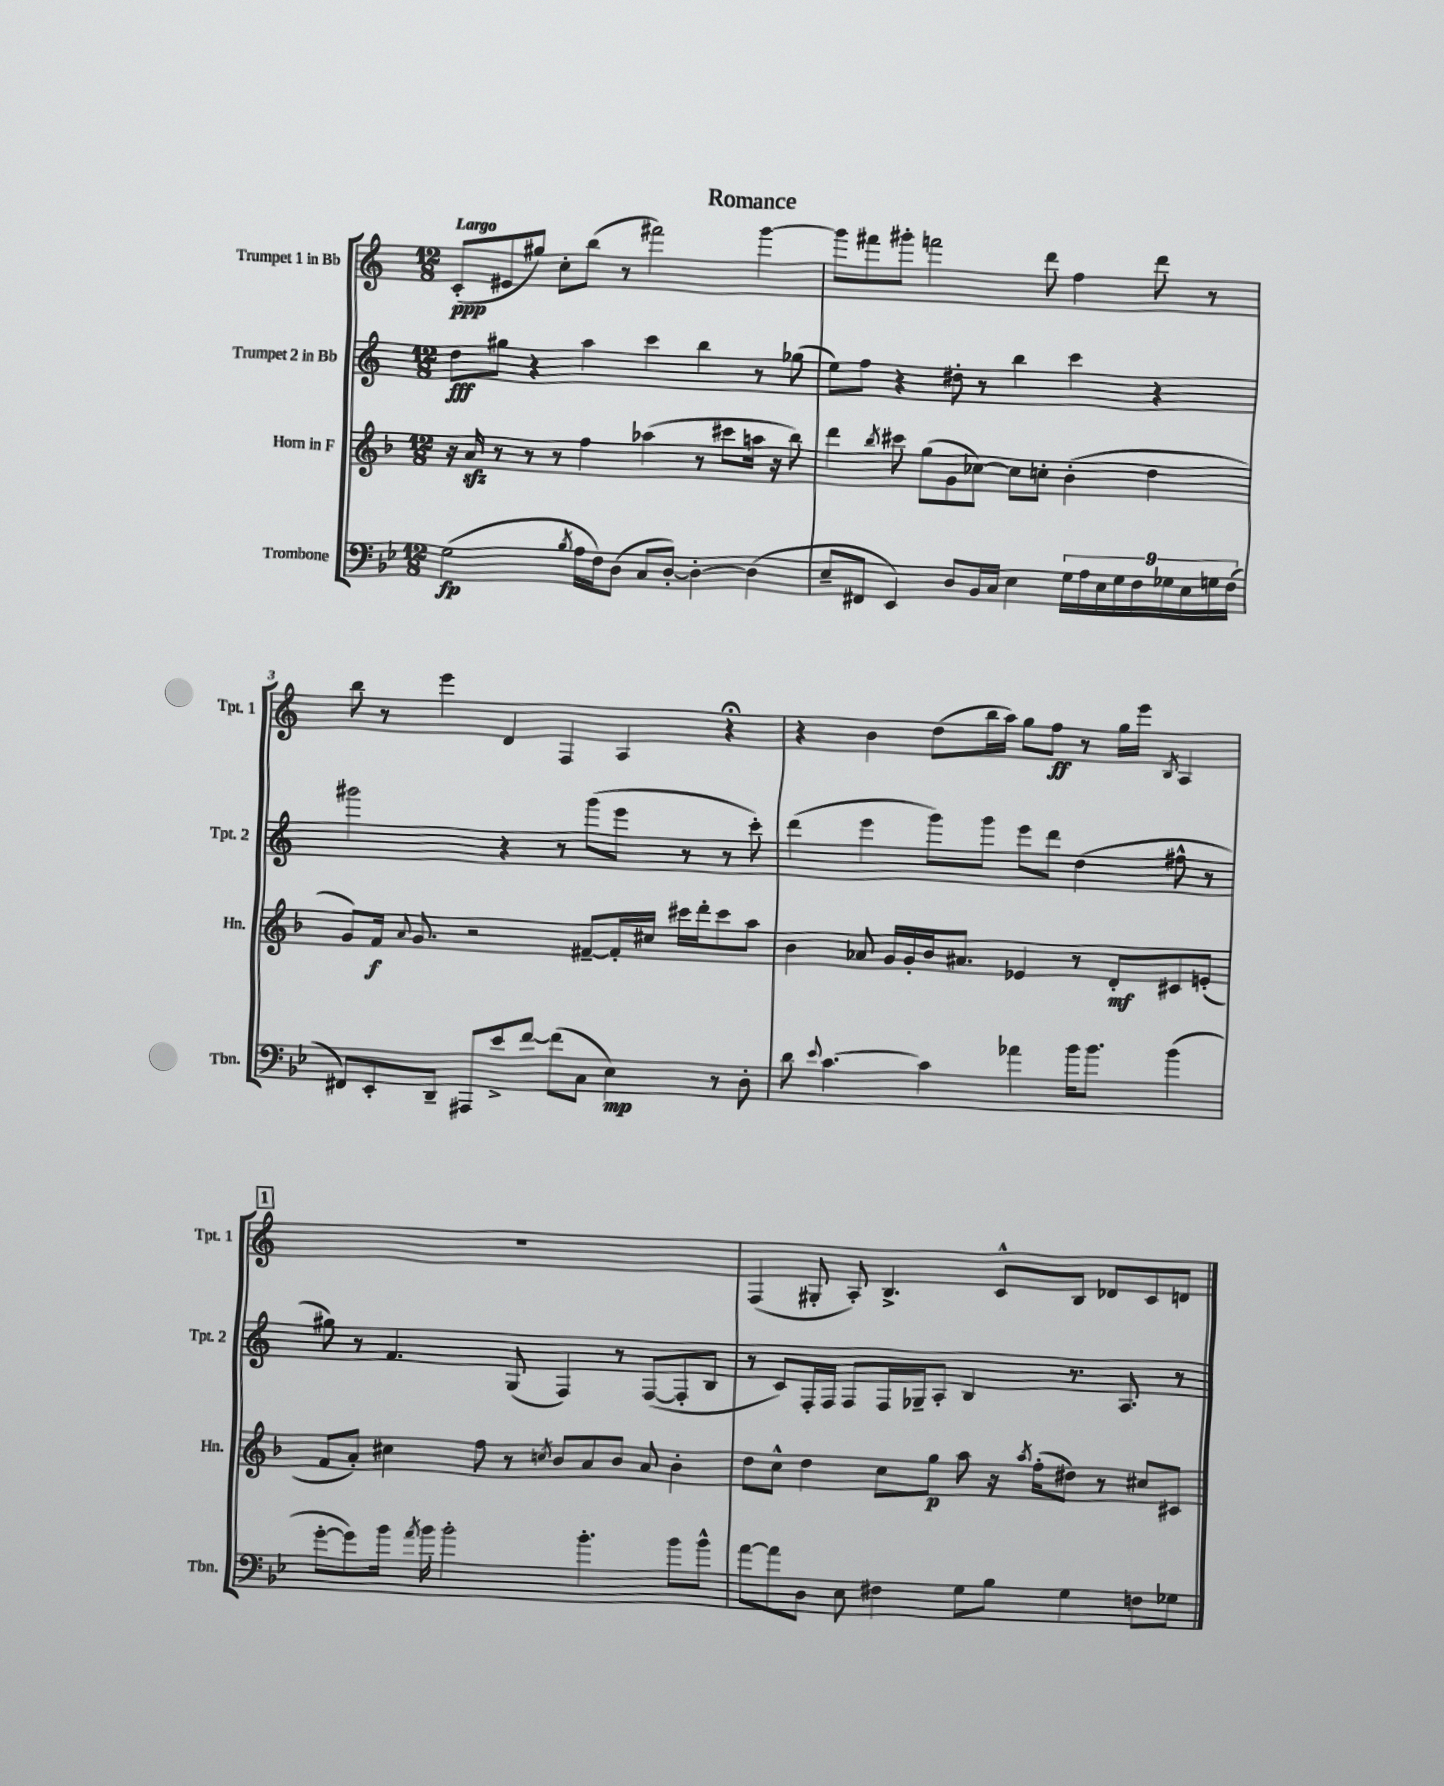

**kern	**kern	**kern	**kern
*staff4	*staff3	*staff2	*staff1
*clefF4	*clefG2	*clefG2	*clefG2
*k[b-e-]	*k[b-]	*k[]	*k[]
*M12/8	*M12/8	*M12/8	*M12/8
(2G	16r	8dd	(8c'
.	16a	.	.
.	8r	8gg#	8e#
.	8r	4r	8gg#)
.	8r	.	8cc'
8qB-	.	.	.
16A	4ff	4aa	(8bb
16F)	.	.	.
(8D	.	.	8r
8C	(4aa-	4ccc	2fff#)
[8D')	.	.	.
4D'_	8r	4bb	.
.	8ccc#	.	.
(4D]	16aa	8r	[4ggg
.	16r	.	.
.	8bb-)	(8gg-	.
=	=	=	=
8E-~	4ddd	8ee)	8ggg]
8FF#	.	8ff	8fff#
.	8qbb-	.	.
4EE-)	8ccc#	4r	8ggg#'
.	(8gg	.	2fff
8D	8g	8dd#'	.
16BB-	[8cc-)	8r	.
16C	.	.	.
4E-	8cc-]	4bb	.
.	8cc'	.	8ddd
18G	(4b-'	4ccc	4ff
18A	.	.	.
18E-	.	.	.
18G	.	.	.
18F	.	.	.
.	4dd	4r	8ddd
18G-	.	.	.
18E-	.	.	.
.	.	.	8r
18G	.	.	.
(18F	.	.	.
=	=	=	=
8FF#)	8g)	2ggg#	8bb
8EE-'	16f	.	8r
.	8qqa	.	.
.	8.g	.	.
8DD~	.	.	4eee
8AAA#	2r	.	.
8e-^	.	4r	4d
[8f	.	.	.
(8f]	.	8r	4F
8C	[8f#~	(8ggg#	.
4E-)	16f#']	8eee	4A
.	16cc#	.	.
.	16ccc#	8r	.
.	16ddd'	.	.
8r	8ccc#	8r	4r;
8D'	8aa	8ccc')	.
=	=	=	=
8d	4b-	(4ddd	4r
8qqe-	.	.	.
[4.c	.	.	.
.	8a-	4eee	4b
.	16g	.	.
.	16g'	.	.
4c]	16b-	8ggg)	(8dd
.	8.a#	.	.
.	.	8ggg	16bb
.	.	.	16aa)
4a-	4e-	8eee	8gg
.	.	8ddd	8ff
16b-	8r	(4dd	8r
8.b-	.	.	.
.	8d'	.	16gg
.	.	.	16eee
.	.	.	8qB
(4b-	8c#	8ff#^^	4A
.	(8e'	8r	.
=	=	=	=
[8g'	8f	8gg#)	1.r
8g])	8a')	8r	.
16b-	4cc#	4.f	.
8qa	.	.	.
16b-	.	.	.
2b-'	.	.	.
.	8ff	.	.
.	8r	(8G	.
.	8qcc	.	.
.	8b-	4F)	.
4.b-'	8a	.	.
.	8b-	8r	.
.	8a	([8F	.
8b-	4b-'	8F']	.
8b-^^	.	8B	.
=	=	=	=
[8a	8dd	8r	(4F
8a]	8cc^^	8c)	.
8D	4dd	16F'	8G#'
.	.	16F	.
8E-	.	8F	8A')
4F#	8cc	16F	4.B^
.	.	16G-~	.
.	8gg	8A'	.
8G	8aa	4B	.
8B-	16r	.	8c^^
.	8qaa	.	.
.	(16ff'	.	.
4G	8dd#)	8.r	8B
.	8r	.	8d-
.	.	8.A	.
8F	8cc#	.	8c
8G-	8c#	8r	8d
==	==	==	==
*-	*-	*-	*-
